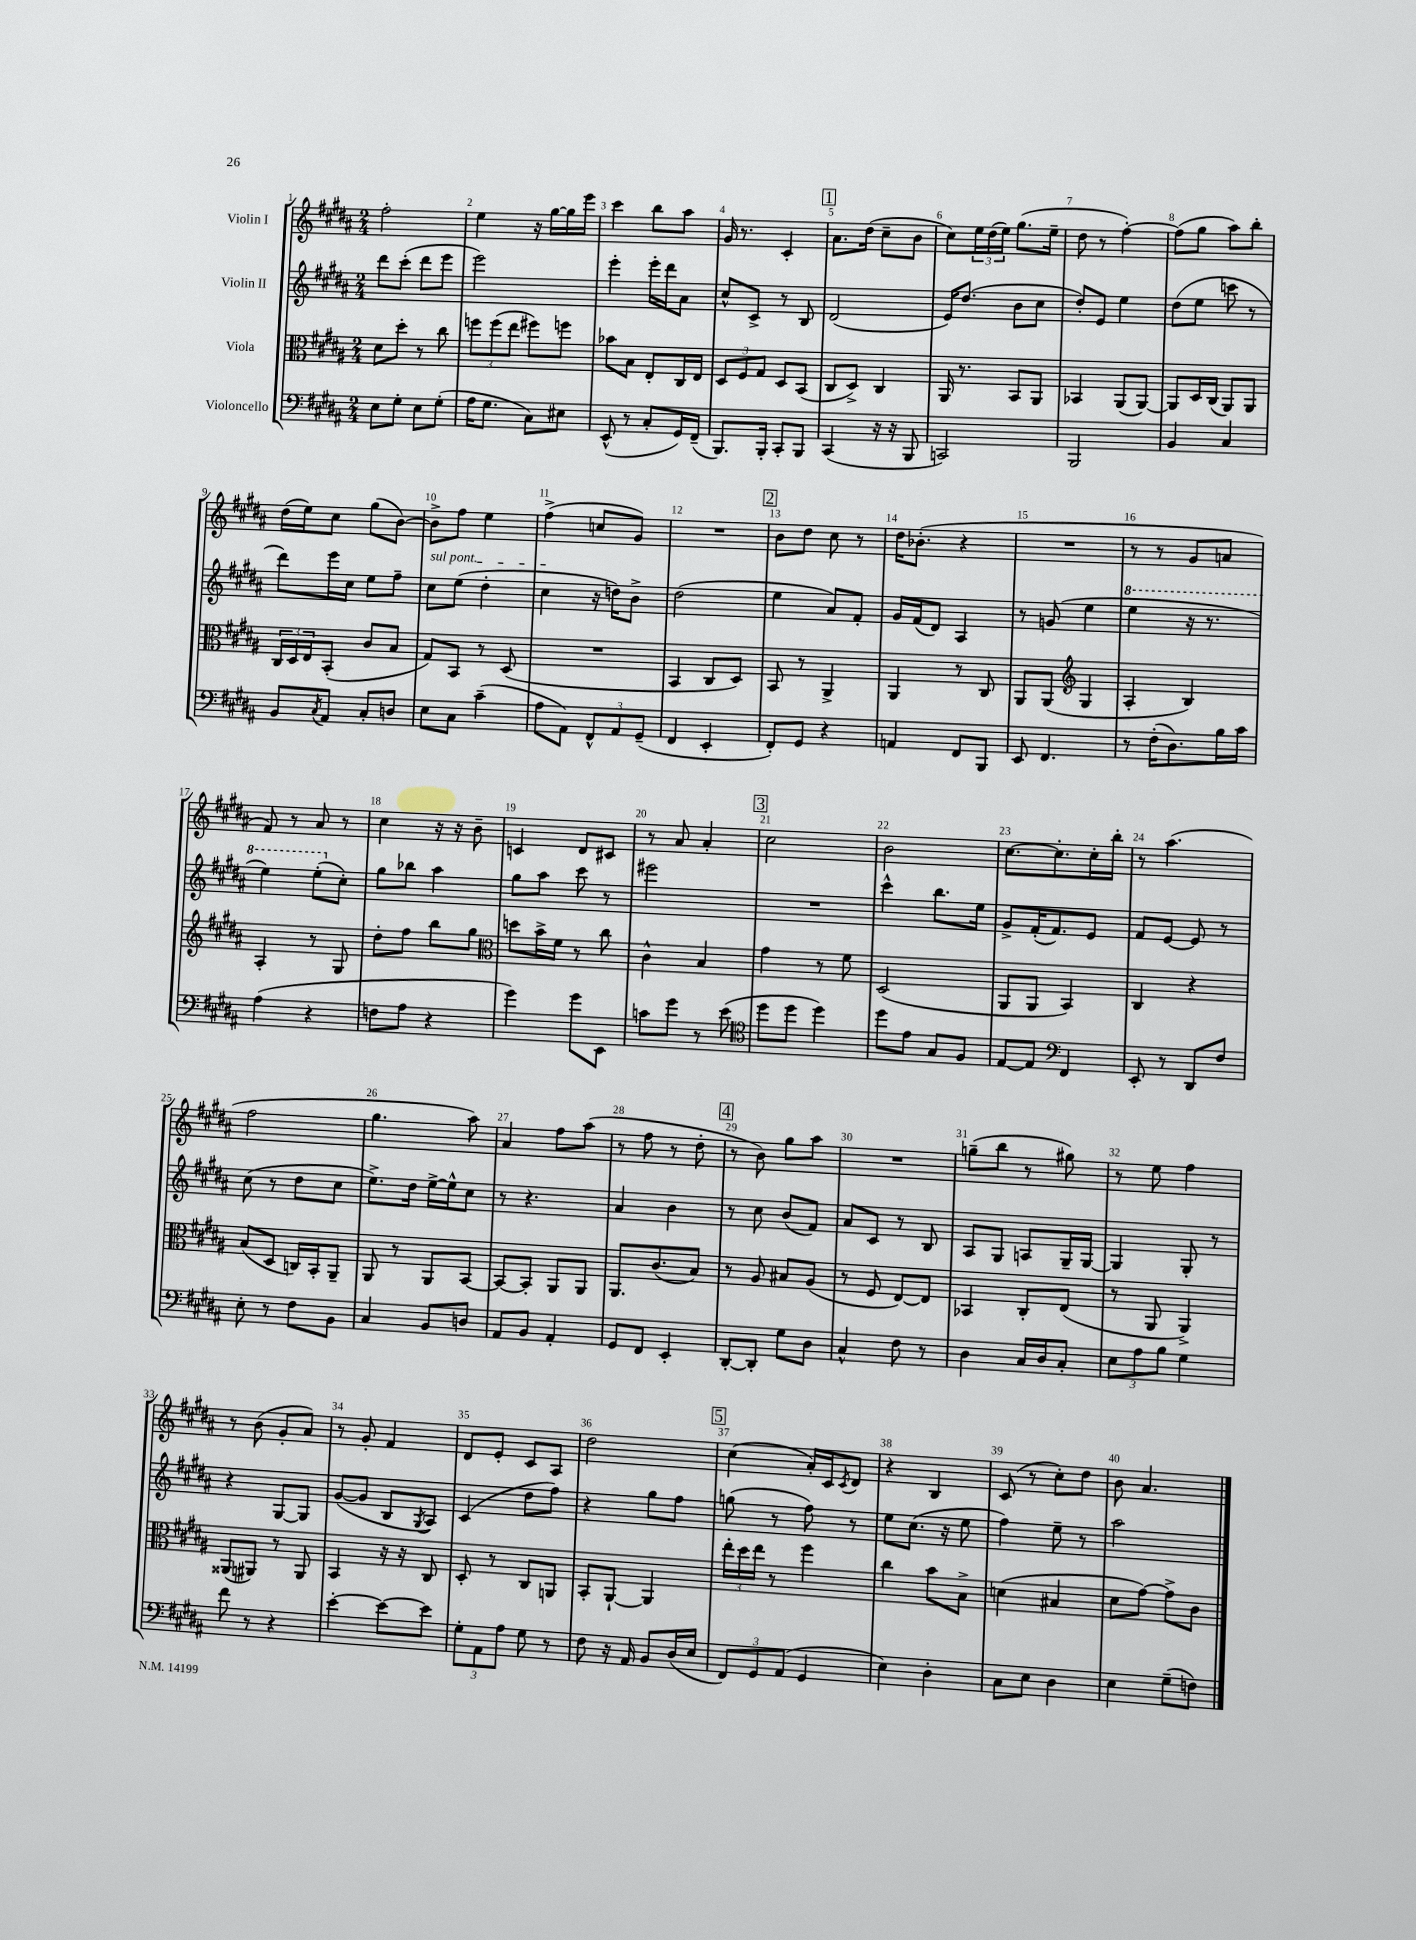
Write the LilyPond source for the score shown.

<<
\new StaffGroup <<
\new Staff = "s0" \with { instrumentName = "Violin I" } {
    \clef treble \key b \major \numericTimeSignature \time 2/4
    fis''2-. |
    e''4 r16 gis''16~ gis''16 e'''16 |
    cis'''4 b''8 ais''8 |
    gis'16 r8. cis'4-. |
    \mark \markup { \box "1" } ais'8. dis''16( cis''8-- b'8 |
    cis''8) \tuplet 3/2 { e''16 dis''16( e''16) } gis''8.( e''16-- |
    dis''8 r8 fis''4~-.) |
    fis''8( gis''8 ais''8) b''8-. |
    dis''16( e''16) cis''8 gis''8( b'8~) |
    b'8-> fis''8 e''4 |
    fis''4->( c''8 gis'8) |
    R2 |
    \mark \markup { \box "2" } b'8 dis''8 cis''8 r8 |
    dis''16 bes'8.-.( r4 |
    R2 |
    r8 r8 gis'8 a'8 |
    fis'8) r8 ais'8 r8 |
    cis''4 r16 r16 b'8-- |
    c'4 dis'8 cis'8 |
    r8 ais'8 ais'4-. |
    \mark \markup { \box "3" } cis''2 |
    b'2 |
    cis''8.~ cis''8.-. cis''16-. b''16-. |
    r8 ais''4.( |
    fis''2 |
    gis''4. ais''8) |
    ais'4 fis''8 ais''8( |
    r8 fis''8 r8 dis''8-. |
    \mark \markup { \box "4" } r8 b'8) gis''8 ais''8 |
    R2 |
    g''8--( b''8 r8 gis''8) |
    r8 e''8 fis''4 |
    r8 b'8( gis'8-. ais'8) |
    r8 gis'8-. fis'4 |
    dis'8 e'8-. cis'8 ais8 |
    dis''2 |
    \mark \markup { \box "5" } cis''4( ais'16-.) cis'16 \acciaccatura { cis'8 } dis'8 |
    r4 b4 |
    cis'8( r8 cis''8-.) dis''8 |
    b'8 ais'4. \bar "|." |
}
\new Staff = "s1" \with { instrumentName = "Violin II" } {
    \clef treble \key b \major \numericTimeSignature \time 2/4
    dis'''8 cis'''8-.( dis'''8 e'''8 |
    e'''2) |
    e'''4-. e'''16-. dis'''16 ais'8 |
    cis''8-^ cis'8-> r8 b8 |
    \mark \markup { \box "1" } dis'2( |
    e'16) dis''8.( b'8 cis''8 |
    dis''8-.) e'8 e''4 |
    dis''8( e''8 c'''8 r8 |
    dis'''8) e'''16 cis''16 e''8 fis''8-- |
    \once \override TextSpanner.bound-details.left.text = \markup { \italic "sul pont." } cis''8\startTextSpan e''8( dis''4-. |
    cis''4\stopTextSpan r16 d''16) b'8-> |
    dis''2( |
    \mark \markup { \box "2" } e''4 ais'8) fis'8-. |
    gis'16 fis'16( dis'8) ais4 |
    r8 g'8( e''4 |
    \ottava #1 e'''4 r16 r8. |
    e'''4) e'''8-.( \ottava #0 cis''8-.) |
    gis''8 bes''8 ais''4 |
    gis''8 ais''8 cis'''8 r8 |
    eis'''2 |
    \mark \markup { \box "3" } R2 |
    cis'''4-^ b''8. e''16 |
    gis'8-> fis'16-.( fis'8.) e'8 |
    fis'8 e'8~ e'8 r8 |
    cis''8( r8 dis''8 cis''8 |
    e''8.->) dis''16 e''16~-> e''16-^ cis''8 |
    r8 r4. |
    ais'4 b'4 |
    \mark \markup { \box "4" } r8 cis''8 b'8( fis'8) |
    ais'8 cis'8 r8 b8 |
    ais8 gis8 a8 gis16-- gis16~ |
    gis4 gis8-. r8 |
    r4 gis8~ gis8 |
    gis'8~( gis'8 b8 \acciaccatura { gis8 } ais8) |
    cis'4( dis''8 fis''8) |
    r4 gis''8 fis''8 |
    \mark \markup { \box "5" } g''8( r8 fis''8) r8 |
    e''8 cis''8.( r16 e''8 |
    fis''4) e''8-- r8 |
    ais''2 \bar "|." |
}
\new Staff = "s2" \with { instrumentName = "Viola" } {
    \clef alto \key b \major \numericTimeSignature \time 2/4
    dis'8 dis''8-. r8 cis''8 |
    \tuplet 3/2 { f''8 f''8( e''8 } fis''8) f''8 |
    bes'8 b8 e8-. cis16 e16 |
    \tuplet 3/2 { dis8 fis8 gis8 } dis8 b,8( |
    \mark \markup { \box "1" } cis8 dis8->) cis4 |
    ais,16 r8. b,8 ais,8 |
    bes,4 ais,8( ais,8~) |
    ais,8 dis16 cis16( ais,8) ais,8 |
    \tuplet 3/2 { cis16 dis16 e16 } b,8-.( cis'8 b8 |
    gis8) b,8 r8 dis8( |
    R2 |
    b,4 cis8 dis8) |
    \mark \markup { \box "2" } b,8 r8 ais,4-> |
    ais,4 r8 cis8 |
    ais,8 ais,8( \clef treble gis4 |
    ais4-. b4) |
    ais4-. r8 gis8 |
    dis''8-. fis''8 b''8 gis''8 |
    \clef alto d''8 b'16-> fis'16 r8 cis''8 |
    cis'4-^ b4 |
    \mark \markup { \box "3" } gis'4 r8 fis'8 |
    dis2( |
    ais,8 ais,8 b,4) |
    cis4 r4 |
    b8( dis8 c16) b,16-. ais,8-- |
    ais,8 r8 ais,8 b,8~ |
    b,8~ b,8-. ais,8 ais,8 |
    ais,8. cis'8.( b8) |
    \mark \markup { \box "4" } r8 ais8 bis8 ais8( |
    r8 fis8 e8~) e8 |
    bes,4 cis8-. e8( |
    r8 ais,8 ais,4->) |
    aisis,8( ais,8) r8 ais,8 |
    b,4 r16 r16 cis8 |
    dis8-. r8 cis8 a,8 |
    b,8-. ais,8~-! ais,4 |
    \mark \markup { \box "5" } \tuplet 3/2 { e''16-. dis''16 e''16 } r8 fis''4 |
    cis''4 b'8 b8-> |
    d'4( bis4 |
    dis'8 gis'8~) gis'8-> cis'8 \bar "|." |
}
\new Staff = "s3" \with { instrumentName = "Violoncello" } {
    \clef bass \key b \major \numericTimeSignature \time 2/4
    e8 gis8-. e8 gis8-.( |
    ais16 gis8. cis8) eis8 |
    e,8-^( r8 cis8-. gis,16) fis,16--( |
    b,,8.) b,,16-. cis,8-. b,,8 |
    \mark \markup { \box "1" } cis,4( r16 r16 b,,8 |
    c,2) |
    b,,2 |
    b,4 cis4 |
    b,8 \acciaccatura { cis8 } ais,8 cis8-. d8 |
    e8 cis8 cis'4--( |
    ais8 ais,8) \tuplet 3/2 { fis,8-^ ais,8 gis,8--( } |
    fis,4 e,4-. |
    \mark \markup { \box "2" } fis,8-.) gis,8 r4 |
    a,4 fis,8 b,,8 |
    e,8 fis,4. |
    r8 fis16-.( dis8.) b16 cis'16 |
    ais4( r4 |
    f8 ais8 r4 |
    gis'4) gis'8 e,8 |
    c'8 gis'8 r8 e'8( |
    \mark \markup { \box "3" } \clef tenor dis''8 dis''8 dis''4) |
    dis''8 e'8 gis8 fis8 |
    e8~ e8 \clef bass fis,4 |
    e,8-. r8 dis,8 fis8 |
    e8-. r8 fis8 b,8 |
    cis4 b,8 d8 |
    ais,8 b,8 ais,4-. |
    gis,8 fis,8 e,4-. |
    \mark \markup { \box "4" } dis,8~-. dis,8-. gis8 dis8 |
    cis4-^ fis8 r8 |
    dis4 cis16 dis16 cis8-. |
    \tuplet 3/2 { e8 ais8 b8 } gis4 |
    fis'8 r8 r4 |
    e'4~-. e'8~ e'8 |
    \tuplet 3/2 { gis8-. ais,8 ais8 } gis8 r8 |
    fis8 r16 ais,16 b,8 dis16( e16 |
    \mark \markup { \box "5" } \tuplet 3/2 { fis,8) gis,8 ais,8( } gis,4 |
    e4) dis4-. |
    cis8 e8 dis4 |
    e4 gis8--( f8) \bar "|." |
}
>>
>>
\layout { \context { \Score \override BarNumber.break-visibility = ##(#f #t #t) barNumberVisibility = #all-bar-numbers-visible } }
